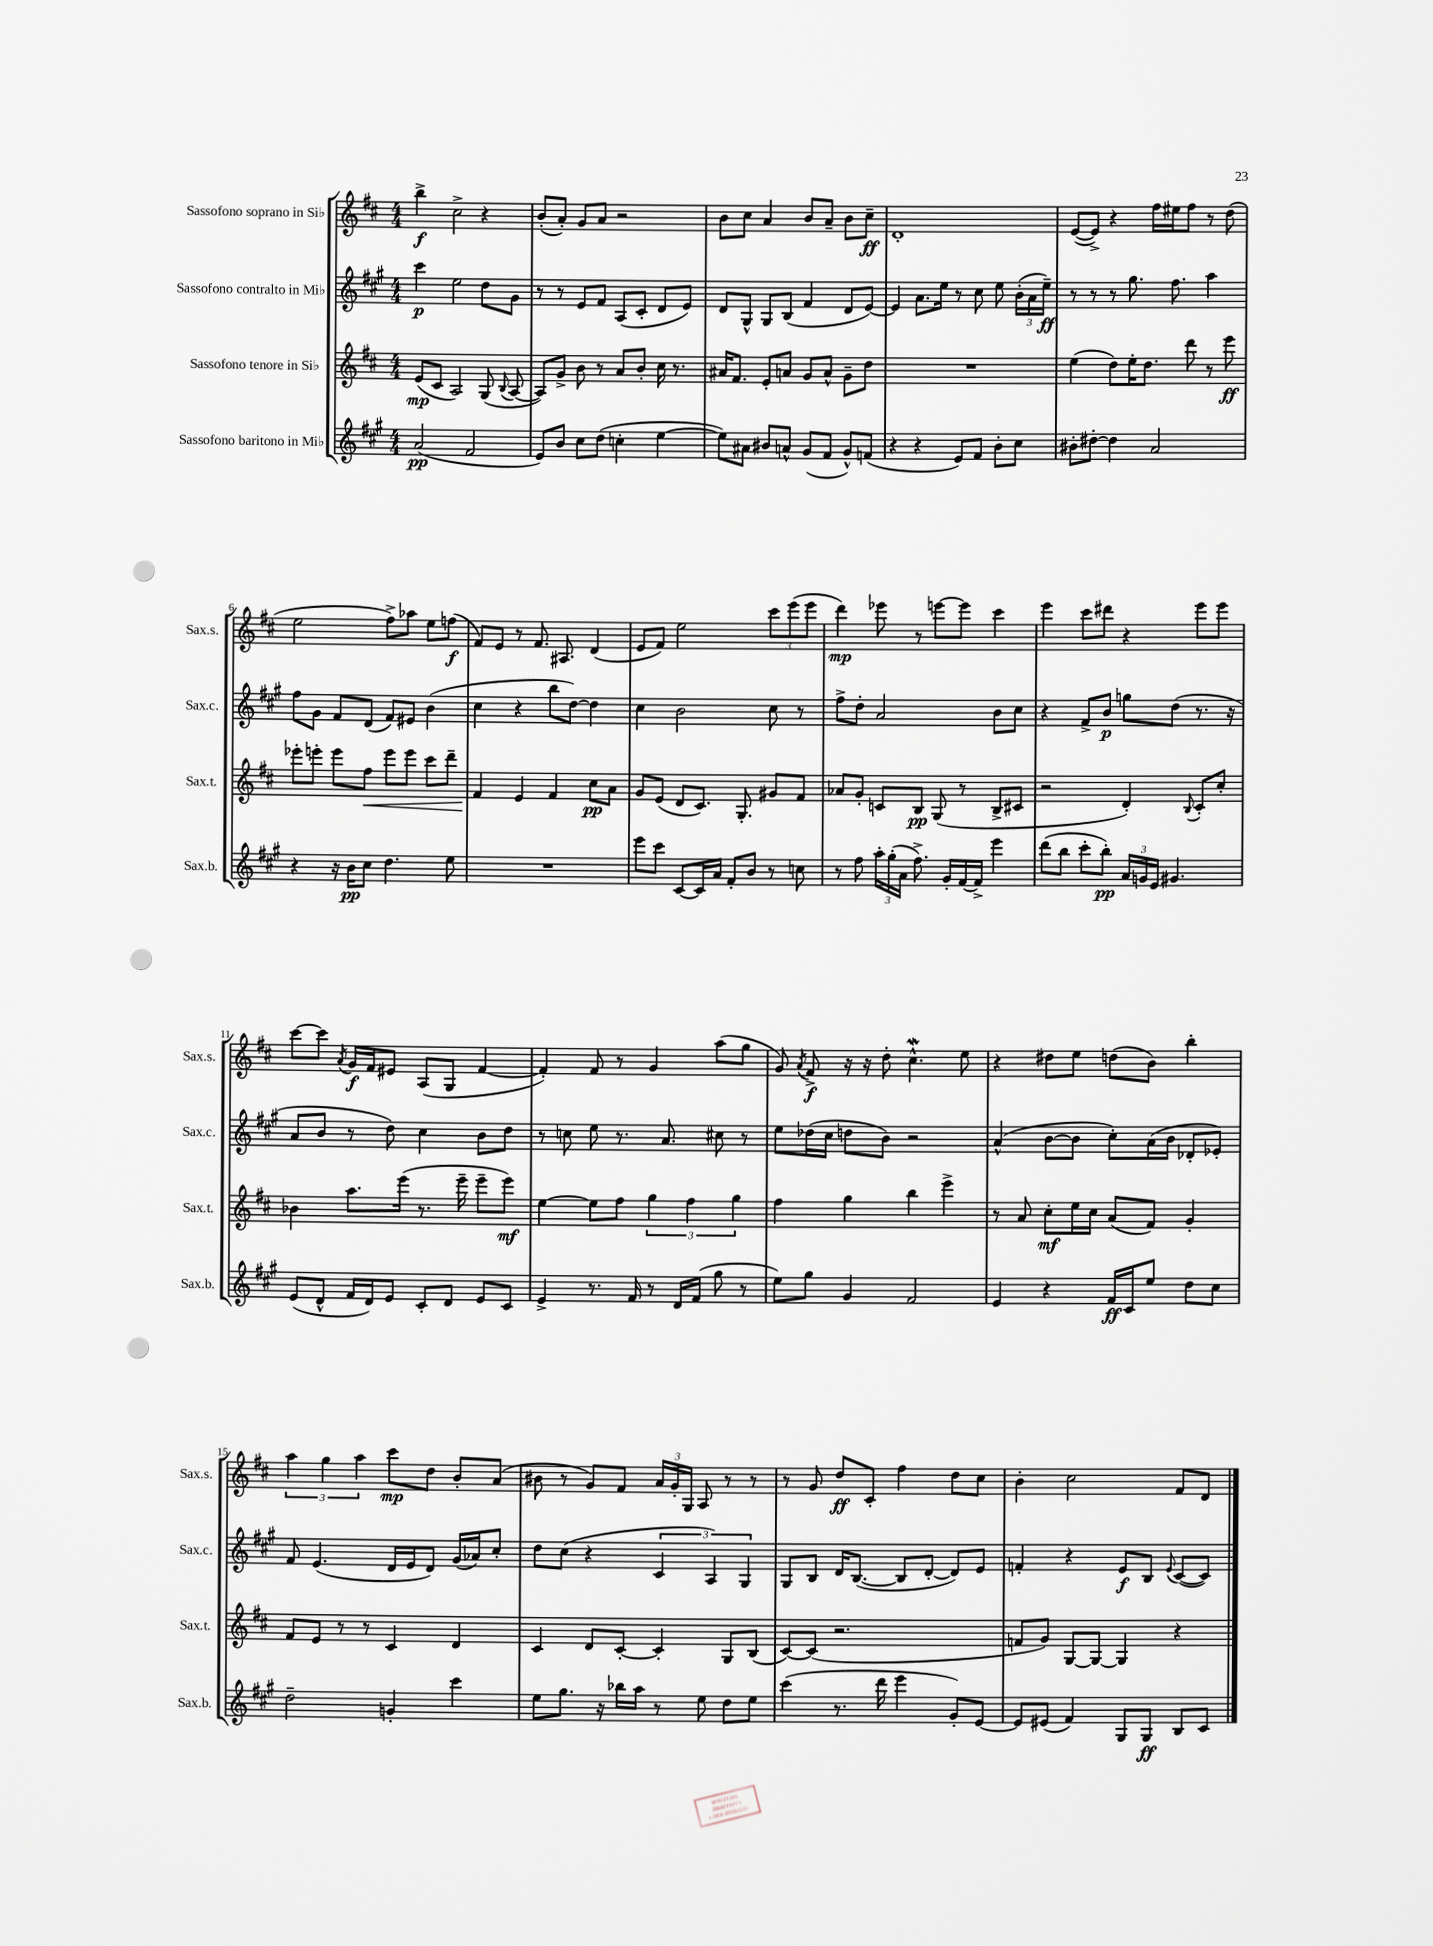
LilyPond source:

<<
\new StaffGroup <<
\new Staff = "s0" \with { instrumentName = "Sassofono soprano in Sib" shortInstrumentName = "Sax.s." } {
    \clef treble \key d \major \numericTimeSignature \time 4/4
    \autoBeamOff b''4->\f cis''2-> r4 |
    b'8[-.( a'8]-.) g'8[ a'8] r2 |
    b'8[ cis''8] a'4 b'8[ a'8]-- b'8[ cis''8]--\ff |
    d'1-. |
    e'8[~( e'8]->) r4 fis''16[ eis''16 fis''8] r8 d''8( |
    e''2 fis''8[->) aes''8] e''8[ f''8]\f( |
    fis'8[) e'8] r8 fis'8. ais8. d'4( |
    e'8[ fis'8]) e''2 \tuplet 3/2 { cis'''8[ e'''8( e'''8] } |
    d'''4\mp) ees'''8 r8 e'''8[~ e'''8] cis'''4 |
    e'''4 cis'''8[ dis'''8] r4 e'''8[ e'''8] |
    cis'''8[~ cis'''8] \acciaccatura { a'8 } g'16[\f fis'16 eis'8] a8[( g8] fis'4~ |
    fis'4-.) fis'8 r8 g'4 a''8[( g''8] |
    g'8) \acciaccatura { a'8 } fis'8->\f r16 r16 d''8-. cis''4.-^\mordent e''8 |
    r4 dis''8[ e''8] d''8[( b'8]) b''4-. |
    \tuplet 3/2 { a''4 g''4 a''4 } cis'''8[\mp d''8] b'8[-. a'8]( |
    bis'8 r8 g'8[) fis'8] \tuplet 3/2 { a'16[ g'16-. g16] } a8 r8 r8 |
    r8 g'8 d''8[\ff cis'8]-. fis''4 d''8[ cis''8] |
    b'4-. cis''2 fis'8[ d'8] \bar "|." |
}
\new Staff = "s1" \with { instrumentName = "Sassofono contralto in Mib" shortInstrumentName = "Sax.c." } {
    \clef treble \key a \major \numericTimeSignature \time 4/4
    \autoBeamOff cis'''4\p e''2 d''8[ gis'8] |
    r8 r8 e'8[ fis'8] a8[( cis'8]-. d'8[ e'8]) |
    d'8[ gis8]-^ gis8[ b8]( fis'4 d'8[ e'8]~) |
    e'4 a'8.[ e''16] r8 cis''8 e''8 \tuplet 3/2 { b'16[-.( a'16 e''16]--\ff) } |
    r8 r8 r8 gis''8. fis''8. a''4 |
    fis''8[ gis'8] fis'8[ d'8]( fis'8[) eis'8] b'4( |
    cis''4 r4 b''8[ d''8]~) d''4 |
    cis''4 b'2 cis''8 r8 |
    fis''8[-> d''8]-. a'2 b'8[ cis''8] |
    r4 fis'8[-> b'8]\p g''8[ d''8]( r8. r16 |
    a'8[ b'8] r8 d''8) cis''4 b'8[ d''8] |
    r8 c''8 e''8 r8. a'8. cis''8 r8 |
    e''8[ des''16( cis''16] d''8[ b'8]) r2 |
    a'4-^( b'8[~ b'8] cis''8[-.) a'16( b'16] des'8[-. ees'8]-.) |
    fis'8 e'4.( d'16[ e'16 d'8]) gis'16[( aes'16) cis''8]-. |
    d''8[ cis''8]( r4 \tuplet 3/2 { cis'4 a4) gis4 } |
    gis8[ b8] d'16[ b8.]~( b8[ d'8]~-. d'8[) e'8] |
    f'4-. r4 e'8[\f b8] \appoggiatura { e'8 } cis'8[~( cis'8]) \bar "|." |
}
\new Staff = "s2" \with { instrumentName = "Sassofono tenore in Sib" shortInstrumentName = "Sax.t." } {
    \clef treble \key d \major \numericTimeSignature \time 4/4
    \autoBeamOff e'8[\mp( cis'8] a2) g8( \appoggiatura { b8 } a8~ |
    a8[) g'8]-> b'8 r8 a'8[ b'8]-. cis''16 r8. |
    ais'16[ fis'8.] e'8[-. a'8] g'8[ a'8]-^ g'8[-- d''8] |
    R1 |
    e''4( d''8[) e''16-. d''8.] d'''8 r8 e'''8\ff |
    ees'''8[-. e'''8]-. e'''8[ fis''8]\< e'''8[ e'''8] cis'''8[ d'''8]-- |
    fis'4\! e'4 fis'4 cis''8[\pp a'8] |
    g'8[ e'8]( d'8[ cis'8.]) g8.-. gis'8[ fis'8] |
    aes'8[ g'8]-. c'8[ b8]\pp g8( r8 b8[-> cis'8] |
    r2 d'4-.) \appoggiatura { b8 } cis'8[-. cis''8]-. |
    bes'4 a''8.[ e'''16]( r8. e'''16-- e'''8[-- e'''8]\mf) |
    e''4~ e''8[ fis''8] \tuplet 3/2 { g''4 fis''4 g''4 } |
    fis''4 g''4 b''4 e'''4-> |
    r8 a'8 cis''8[-.\mf e''16 cis''16] a'8[( fis'8]) g'4-. |
    fis'8[ e'8] r8 r8 cis'4 d'4 |
    cis'4 d'8[ cis'8]~-. cis'4-. g8[ b8]( |
    cis'8[~) cis'8]( r2. |
    f'8[ g'8]) g8[~ g8]~ g4 r4 \bar "|." |
}
\new Staff = "s3" \with { instrumentName = "Sassofono baritono in Mib" shortInstrumentName = "Sax.b." } {
    \clef treble \key a \major \numericTimeSignature \time 4/4
    \autoBeamOff a'2\pp( fis'2 |
    e'8[) b'8] cis''8[ d''8]( c''4-. e''4~ |
    e''8[) ais'8] bis'8[ a'8]-^ gis'8[( fis'8] gis'8[-^) f'8]( |
    r4 r4 e'8[) fis'8] b'8[-. cis''8] |
    bis'8[-. dis''8]~-. dis''4 a'2 |
    r4 r16 b'16[\pp cis''8] d''4. e''8 |
    R1 |
    e'''8[ cis'''8] cis'8[~ cis'16 a'16] fis'8[-. b'8] r8 c''8 |
    r8 fis''8 \tuplet 3/2 { a''16[-. gis''16-.( a'16] } fis''8.->) gis'16[-. fis'16~ fis'16]-> e'''4 |
    d'''8[( b''8] cis'''8[-. b''8]-.\pp) \tuplet 3/2 { a'16[ g'16 e'16] } gis'4. |
    e'8[( d'8]-^ fis'16[ d'16) e'8] cis'8[-. d'8] e'8[ cis'8] |
    e'4-> r8. fis'16 r8 d'16[ fis'16]( gis''8 r8 |
    e''8[) gis''8] gis'4 fis'2 |
    e'4 r4 fis'16[\ff cis'16 e''8] d''8[ cis''8] |
    d''2-- g'4-. cis'''4 |
    e''8[ gis''8.] r16 bes''16[ a''16] r8 e''8 d''8[ e''8] |
    cis'''4( r8. d'''16 e'''4 gis'8[-.) e'8]~ |
    e'8[ eis'8]( fis'4) gis8[ gis8]\ff b8[ cis'8] \bar "|." |
}
>>
>>
